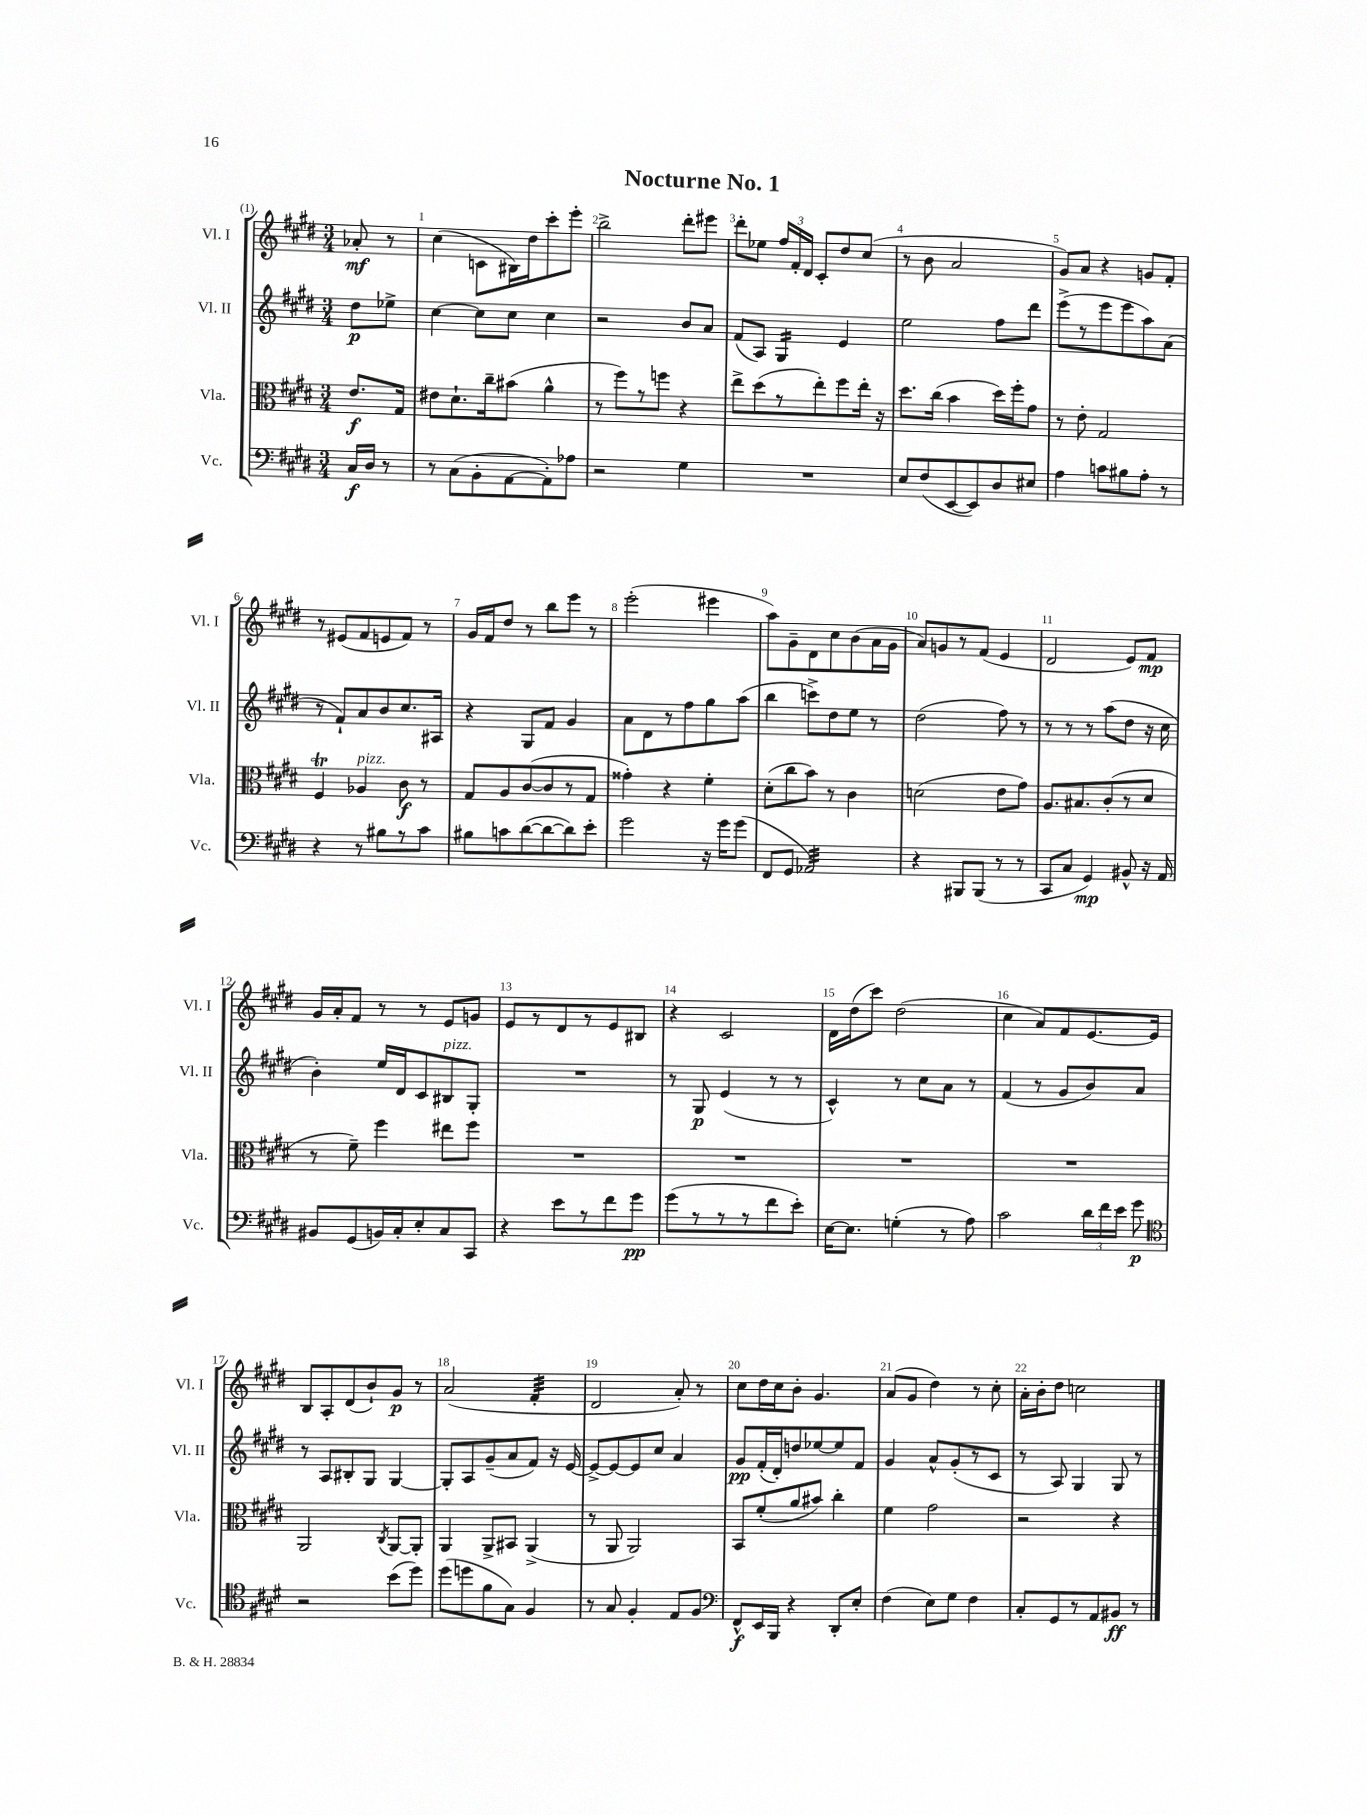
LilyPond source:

\header { title = "Nocturne No. 1" }
<<
\new StaffGroup <<
\new Staff = "s0" \with { instrumentName = "Vl. I" shortInstrumentName = "Vl. I" } {
    \clef treble \key e \major \numericTimeSignature \time 3/4 \partial 4
    \autoBeamOff aes'8-.\mf r8 |
    cis''4( c'8[ bis16) dis''16 cis'''8-. e'''8]-. |
    b''2-> dis'''8[-. eis'''8] |
    dis'''8[-. ees''8] \tuplet 3/2 { fis''16[ fis'16-. dis'16] } cis'8[-. dis''8 cis''8]( |
    r8 b'8 a'2 |
    gis'8[) a'8] r4 g'8[ fis'8]-. |
    r8 eis'8[( fis'8 e'8 fis'8]) r8 |
    gis'16[ fis'16 dis''8] r8 b''8[ e'''8] r8 |
    e'''2-.( eis'''4 |
    a''8[) gis'8-- dis'8 cis''8 b'8( a'16 gis'16] |
    a'8[) g'8 r8 fis'8]( e'4 |
    dis'2 e'8[) fis'8]\mp |
    gis'16[ a'16-. fis'8] r8 r8 e'8[ g'8] |
    e'8[ r8 dis'8 r8 e'8 bis8] |
    r4 cis'2 |
    dis'16[ dis''16( cis'''8]) dis''2( |
    cis''4 a'8[) fis'8 e'8.~ e'16] |
    b8[ a8-. dis'8( b'8-!) gis'8]\p r8 |
    a'2( fis'4:32-. |
    dis'2 a'8-.) r8 |
    cis''8[ dis''16 cis''16 b'8]-. gis'4. |
    a'8[( gis'8] dis''4) r8 cis''8-. |
    a'16[-. b'16-. dis''8] c''2 \bar "|." |
}
\new Staff = "s1" \with { instrumentName = "Vl. II" shortInstrumentName = "Vl. II" } {
    \clef treble \key e \major \numericTimeSignature \time 3/4 \partial 4
    \autoBeamOff dis''8[\p ees''8]-> |
    cis''4~ cis''8[ cis''8] cis''4 |
    r2 b'8[ a'8] |
    fis'8[( a8]) gis4:16 e'4 |
    e''2 fis''8[ dis'''8] |
    e'''8[->( r8 e'''8 e'''8 a''8) a'8]( |
    r8 fis'8[-!) a'8 b'8 cis''8. ais16] |
    r4 gis8[ fis'8] gis'4 |
    a'8[ dis'8 r8 fis''8 gis''8 a''8]( |
    b''4 c'''8[->) dis''8 e''8] r8 |
    dis''2( fis''8) r8 |
    r8 r8 r8 a''8[( dis''8] r16 cis''16 |
    b'4-.) e''16[ dis'16 cis'8 bis8^\markup { \italic "pizz." } gis8]-. |
    R2. |
    r8 gis8\p e'4( r8 r8 |
    cis'4-^) r8 cis''8[ a'8] r8 |
    fis'4( r8 gis'8[ b'8) a'8] |
    r8 a8[ bis8-. gis8] gis4~ |
    gis8[-. a8 gis'8--( a'8 fis'8]) r16 e'16~ |
    e'8[~-> e'8~ e'8 cis''8] a'4 |
    gis'8[\pp fis'16-.( dis'16-.) d''8 ees''8~ ees''8 fis'8] |
    gis'4 a'8[-^ gis'8-.( r8 cis'8] |
    r8 a8) gis4 gis8 r8 \bar "|." |
}
\new Staff = "s2" \with { instrumentName = "Vla." shortInstrumentName = "Vla." } {
    \clef alto \key e \major \numericTimeSignature \time 3/4 \partial 4
    \autoBeamOff e'8.[\f gis16] |
    eis'8[ dis'8.-! cis''16-- bis'8]( a'4-^ |
    r8 fis''8[) r8 f''8] r4 |
    e''8[-> dis''8( r8 e''8-.) fis''8 e''16]-. r16 |
    dis''8.[ cis''16]( b'4 dis''16[) fis''16-. gis'8] |
    r8 e'8-. gis2 |
    fis4\trill aes4^\markup { \italic "pizz." } cis'8\f r8 |
    gis8[ a8 cis'8~( cis'8 r8 gis8] |
    gisis'4-.) r4 fis'4-. |
    dis'8[-.( cis''8 b'8]) r8 cis'4 |
    d'2( e'8[ gis'8]) |
    a8.[ bis8. cis'8-.( r8 dis'8] |
    r8 fis'8--) fis''4 eis''8[ fis''8] |
    R2. |
    R2. |
    R2. |
    R2. |
    a,2 \acciaccatura { cis8 } a,8[~ a,8]-. |
    a,4 a,8[-> bis,8] a,4->( |
    r8 a,8 a,2) |
    b,8[ fis'8-.( a'8 bis'8]) cis''4-. |
    fis'4 gis'2 |
    r2 r4 \bar "|." |
}
\new Staff = "s3" \with { instrumentName = "Vc." shortInstrumentName = "Vc." } {
    \clef bass \key e \major \numericTimeSignature \time 3/4 \partial 4
    \autoBeamOff cis16[\f dis16] r8 |
    r8 cis8[( b,8-. a,8~ a,8-.) aes8] |
    r2 gis4 |
    R2. |
    e8[ fis8( e,8~ e,8) dis8 eis8] |
    a4 c'8[ bis8 a8]-. r8 |
    r4 r8 bis8[ r8 cis'8] |
    bis8[ c'8 dis'8~( dis'8~ dis'8) e'8]-. |
    gis'2 r16 gis'16[ gis'8]( |
    fis,8[ gis,8] aes,2:32) |
    r4 bis,,8[ bis,,8]( r8 r8 |
    cis,8[ cis8] gis,4\mp) bis,8-^ r16 a,16 |
    bis,8[ gis,8( b,16) cis16-. e8-. cis8 cis,8] |
    r4 e'8[ r8 fis'8 gis'8]\pp |
    gis'8[( r8 r8 r8 fis'8 e'8]-.) |
    e16[~ e8.] g4-.( r8 a8) |
    cis'2 \tuplet 3/2 { dis'16[ fis'16 e'16] } gis'8\p |
    \clef tenor r2 b'8[( dis''8]) |
    dis''8[( d''8 fis'8 gis8]) fis4 |
    r8 gis8 fis4-. e8[ fis8] |
    \clef bass fis,8[-^\f e,16 b,,16] r4 dis,8[-. e8]-. |
    fis4( e8[) gis8] fis4 |
    cis8[-. gis,8 r8 a,8 bis,8]\ff r8 \bar "|." |
}
>>
>>
\layout { \context { \Score \override BarNumber.break-visibility = ##(#f #t #t) barNumberVisibility = #all-bar-numbers-visible } }
